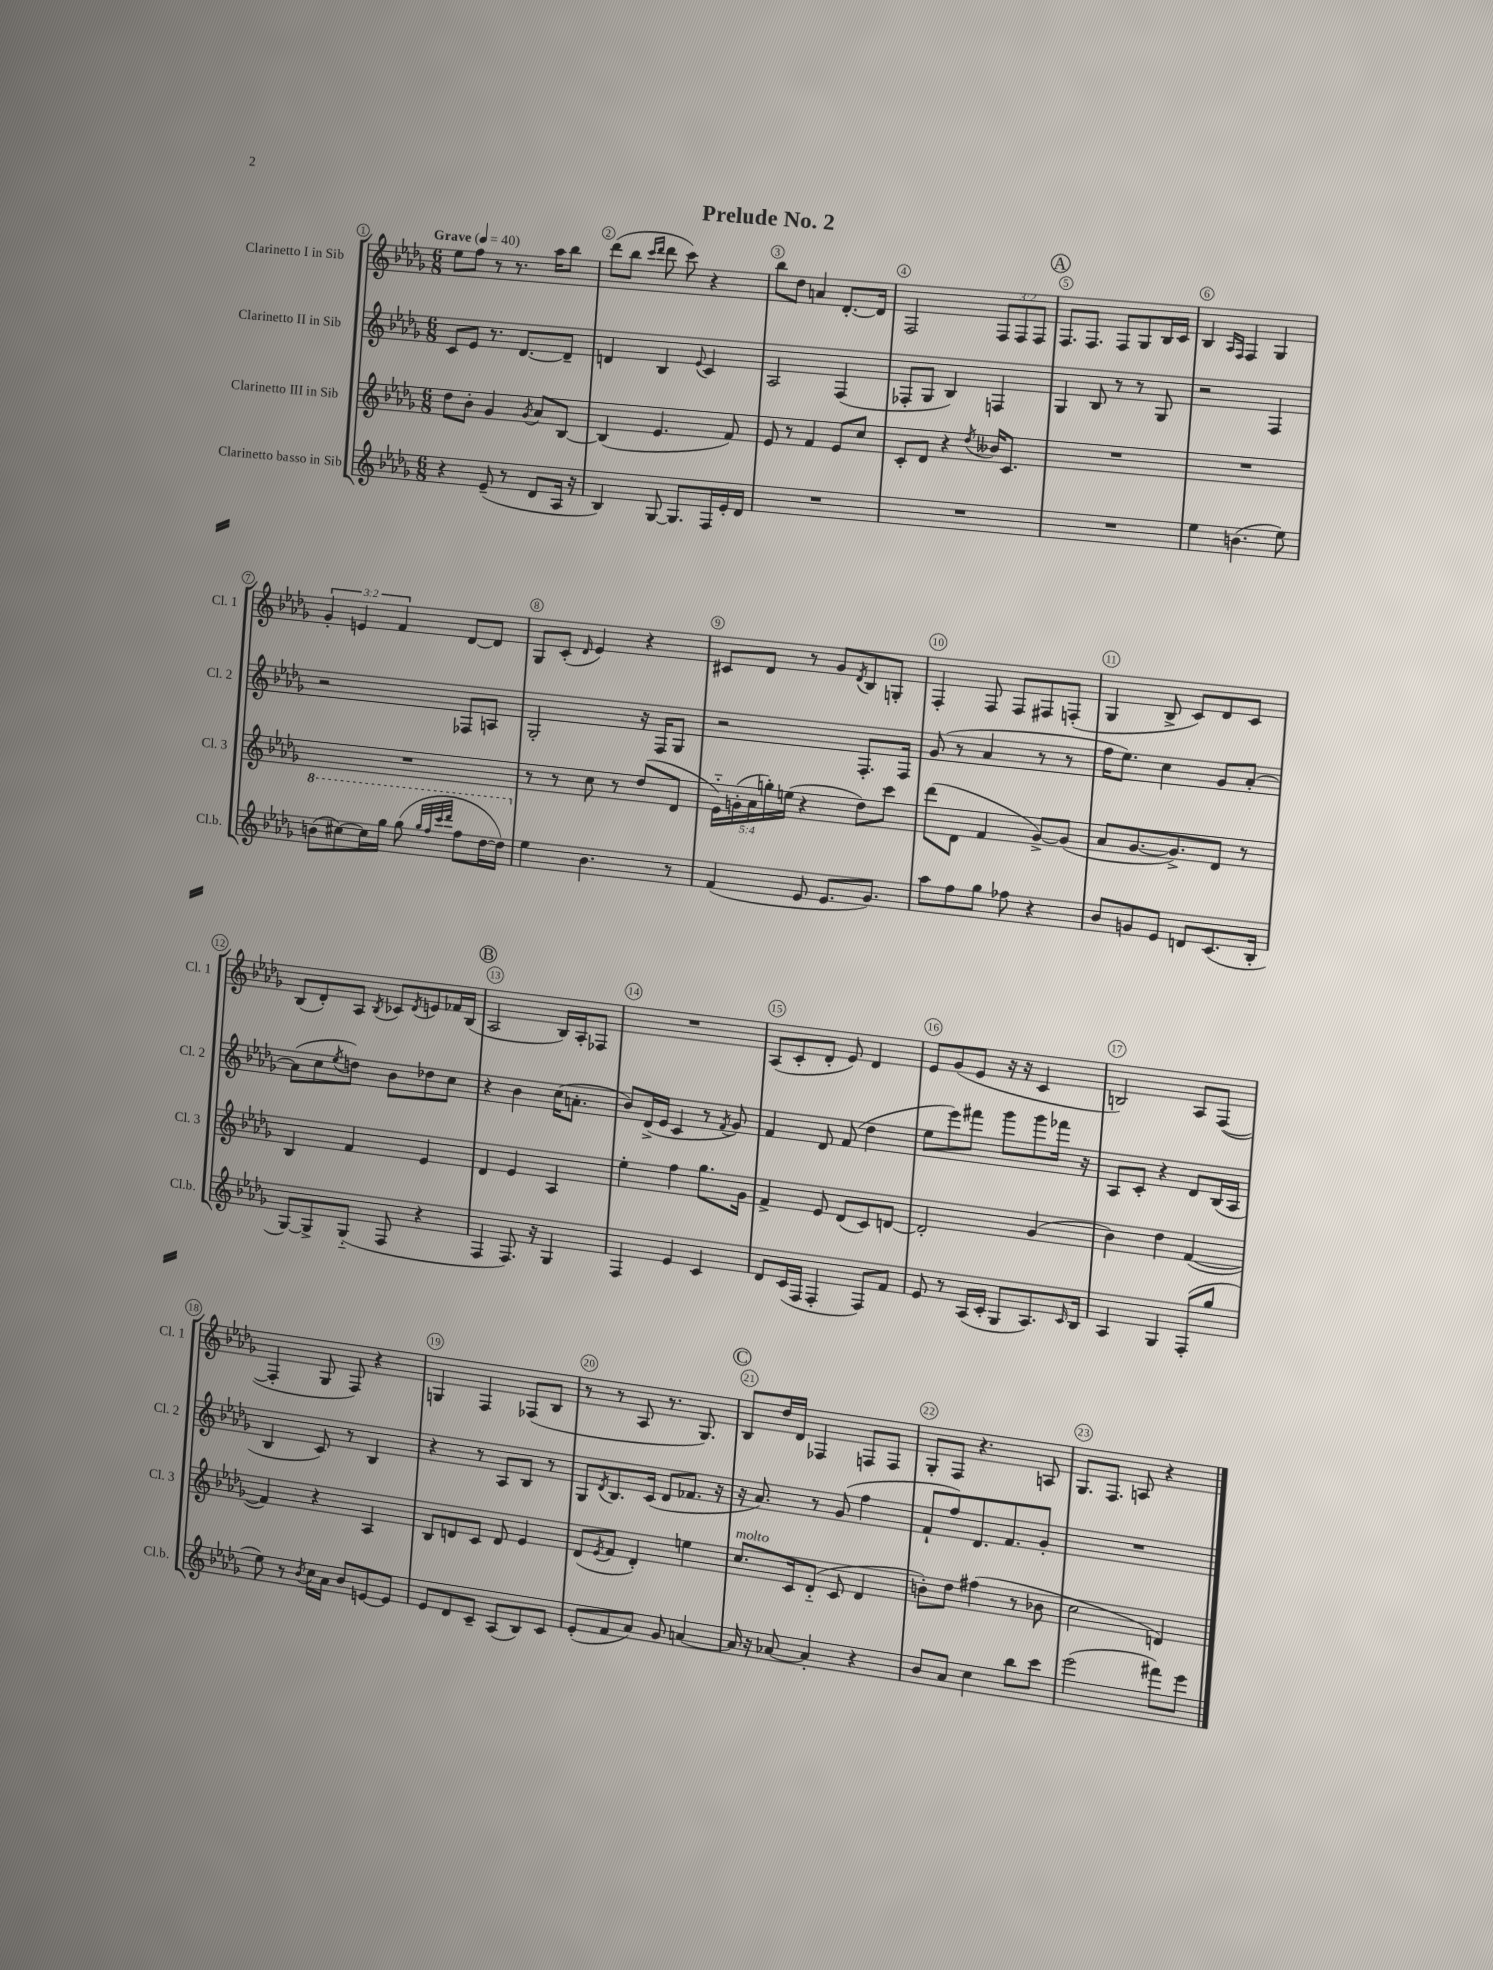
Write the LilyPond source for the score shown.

\header { title = "Prelude No. 2" }
<<
\new StaffGroup <<
\new Staff = "s0" \with { instrumentName = "Clarinetto I in Sib" shortInstrumentName = "Cl. 1" } {
    \clef treble \key des \major \numericTimeSignature \time 6/8 \override Staff.TupletNumber.text = #tuplet-number::calc-fraction-text \tempo "Grave" 4 = 40
    ees''8 f''8 r8 r8. aes''16 bes''8 |
    des'''8( bes''8 \grace { c'''16 des'''16 } des'''8 c'''8) r4 |
    bes''8 des''8 a'4 des'8.~-. des'16 |
    f2 \tuplet 3/2 { f8 f8 f8 } |
    \mark \markup { \circle "A" } f8. f8. f8 ges8 bes16 c'16 |
    bes4 \grace { aes16 f16 } f4 ges4 |
    \tuplet 3/2 { ges'4-. e'4 f'4 } des'8~ des'8 |
    ges8 c'8-.( \grace { des'16 } ees'4) r4 |
    cis'8 des'8 r8 ges'8 \acciaccatura { des'8 } bes8 g8-. |
    f4-. f8 f8 fis8 f8-.( |
    ges4 bes8-> c'8) des'8 c'8 |
    bes8( des'8-.) aes8 \acciaccatura { bes8 } ces'8 \acciaccatura { des'8 } e'8 fes'16 bes16( |
    \mark \markup { \circle "B" } aes2 bes16) aes16-. fes8 |
    R2. |
    aes8( c'8-. des'8-. ees'8) des'4 |
    ees'8 ges'8( ees'8 r16 r16 c'4 |
    b2) aes8 f8~( |
    f4-. ges8 f8) r4 |
    g4 f4 fes8( bes8 |
    r8 r8 aes8 r8. ges8.) |
    \mark \markup { \circle "C" } bes8 des''16 des'16 fes4 f8 f8 |
    ges8-. f8 r4. a8 |
    ges8. f8. a8 r4 \bar "|." |
}
\new Staff = "s1" \with { instrumentName = "Clarinetto II in Sib" shortInstrumentName = "Cl. 2" } {
    \clef treble \key des \major \numericTimeSignature \time 6/8
    c'8 ees'8 r8. des'8.~ des'8-- |
    d'4 bes4 \appoggiatura { ees'8 } c'4 |
    aes2 f4( |
    fes8-. ges8 bes4) f4 |
    \mark \markup { \circle "A" } ges4 bes8 r8 r8 ges8 |
    r2 f4 |
    r2 fes8 a8 |
    ges2-. r16 f16 ges8 |
    r2 f8.-. f16 |
    ges'8( r8 aes'4 r8 r8 |
    f''16 ees''8.) c''4 ges'8 aes'8~-. |
    aes'8( c''8 \acciaccatura { ees''8 } d''8) bes'8 des''8 c''8 |
    \mark \markup { \circle "B" } r4 bes'4 c''16( a'8.-. |
    bes'8) des'16->( ees'16 c'4 r8 \acciaccatura { f'8 } ges'8) |
    f'4 des'8 f'8( des''4 |
    ees''8 ees'''8) fis'''8 ges'''8 ges'''8 fes'''16 r16 |
    aes8 c'8-. r4 des'8 bes16( aes16 |
    bes4 c'8) r8 bes4 |
    r4 r8 aes8 bes8 r8 |
    ges8 \acciaccatura { des'8 } bes8. c'16( des'8 fes'8. r16 |
    \mark \markup { \circle "C" } r16 aes'8.) r8 ges'8( f''4 |
    f'8-! f''8) des'8. f'8. ges'8-. |
    R2. \bar "|." |
}
\new Staff = "s2" \with { instrumentName = "Clarinetto III in Sib" shortInstrumentName = "Cl. 3" } {
    \clef treble \key des \major \numericTimeSignature \time 6/8 \override Staff.TupletNumber.text = #tuplet-number::calc-fraction-text
    des''8 bes'8-. ges'4 \acciaccatura { ges'8 } aes'8 bes8~ |
    bes4( ees'4. f'8) |
    ees'8 r8 f'4 ees'8 c''8 |
    c'8-. des'8 r4 \acciaccatura { des''8 } beses'16 c'8. |
    \mark \markup { \circle "A" } R2. |
    R2. |
    R2. |
    r8 r8 c''8 r8 des''8( des'8 |
    \tuplet 5/4 { ees'16-_) g'16-.( aes'16 g''16-.) e''16( } r4 des''8) c'''8 |
    des'''8( des'8 f'4 ges'8~->) ges'8( |
    aes'8 ges'8.~ ges'8.->) des'8 r8 |
    bes4 f'4 ees'4 |
    \mark \markup { \circle "B" } des'4 ees'4 aes4 |
    ees''4-. f''4 ges''8. ges'16 |
    f'4-> ees'8 des'8( c'8) d'8~ |
    d'2-. ges'4( |
    bes'4) des''4 f'4~( |
    f'4) r4 aes4 |
    bes8 d'8 c'8 d'8 ees'4 |
    des'8( \acciaccatura { ees'8 } f'8 des'4-.) e''4 |
    \mark \markup { \circle "C" } c''8.^\markup { \italic "molto" } c'16 des'8-_( c'8 des'4 |
    b'8-.) des''8 fis''4( r8 bes'8 |
    c''2 d'4) \bar "|." |
}
\new Staff = "s3" \with { instrumentName = "Clarinetto basso in Sib" shortInstrumentName = "Cl.b." } {
    \clef treble \key des \major \numericTimeSignature \time 6/8
    r4 ees'8--( r8 des'8 aes16 r16 |
    bes4) ges8~ ges8. f16 ees'16-. des'16 |
    R2. |
    R2. |
    \mark \markup { \circle "A" } R2. |
    ees''4 b'4.( ees''8) |
    \ottava #1 b''8( cis'''8~) cis'''16 ges'''16 ges'''8( \grace { ges'''32 f'''32 c''''32 des''''32 } f'''8 des'''16~ des'''16) \ottava #0 |
    ees''4 bes'4. r8 |
    f'4( ees'8 ees'8. ges'8.) |
    aes''8 f''8 ges''8 fes''8 r4 |
    bes'8 g'8 ees'8 d'8 c'8.( bes16-. |
    ges8~) ges8-> ges8-_( f8 r4 |
    \mark \markup { \circle "B" } f4 f8.) r16 ges4 |
    f4 ees'4 c'4 |
    des'8 c'16( f16 f4-. f8) f'8 |
    ees'8 r8 aes16( c'16-. ges8 aes8.) \grace { c'16 } bes16 |
    aes4 ges4 f8-.( ges''8 |
    ees''8) r8 \acciaccatura { bes'8 } c''16 aes'16 bes'8 e'8~ e'8 |
    ees'8 des'8 c'8-- aes8( bes8) c'8 |
    ees'8-.( f'8 aes'8) ges'8 a'4~ |
    \mark \markup { \circle "C" } a'16 r16 aes'8~ aes'4-. r4 |
    bes'8 aes'8 c''4 bes''8 c'''8 |
    ees'''2( fis'''8) ees'''8 \bar "|." |
}
>>
>>
\layout { \context { \Score \override BarNumber.break-visibility = ##(#f #t #t) barNumberVisibility = #all-bar-numbers-visible \override BarNumber.stencil = #(make-stencil-circler 0.1 0.3 ly:text-interface::print) } }
